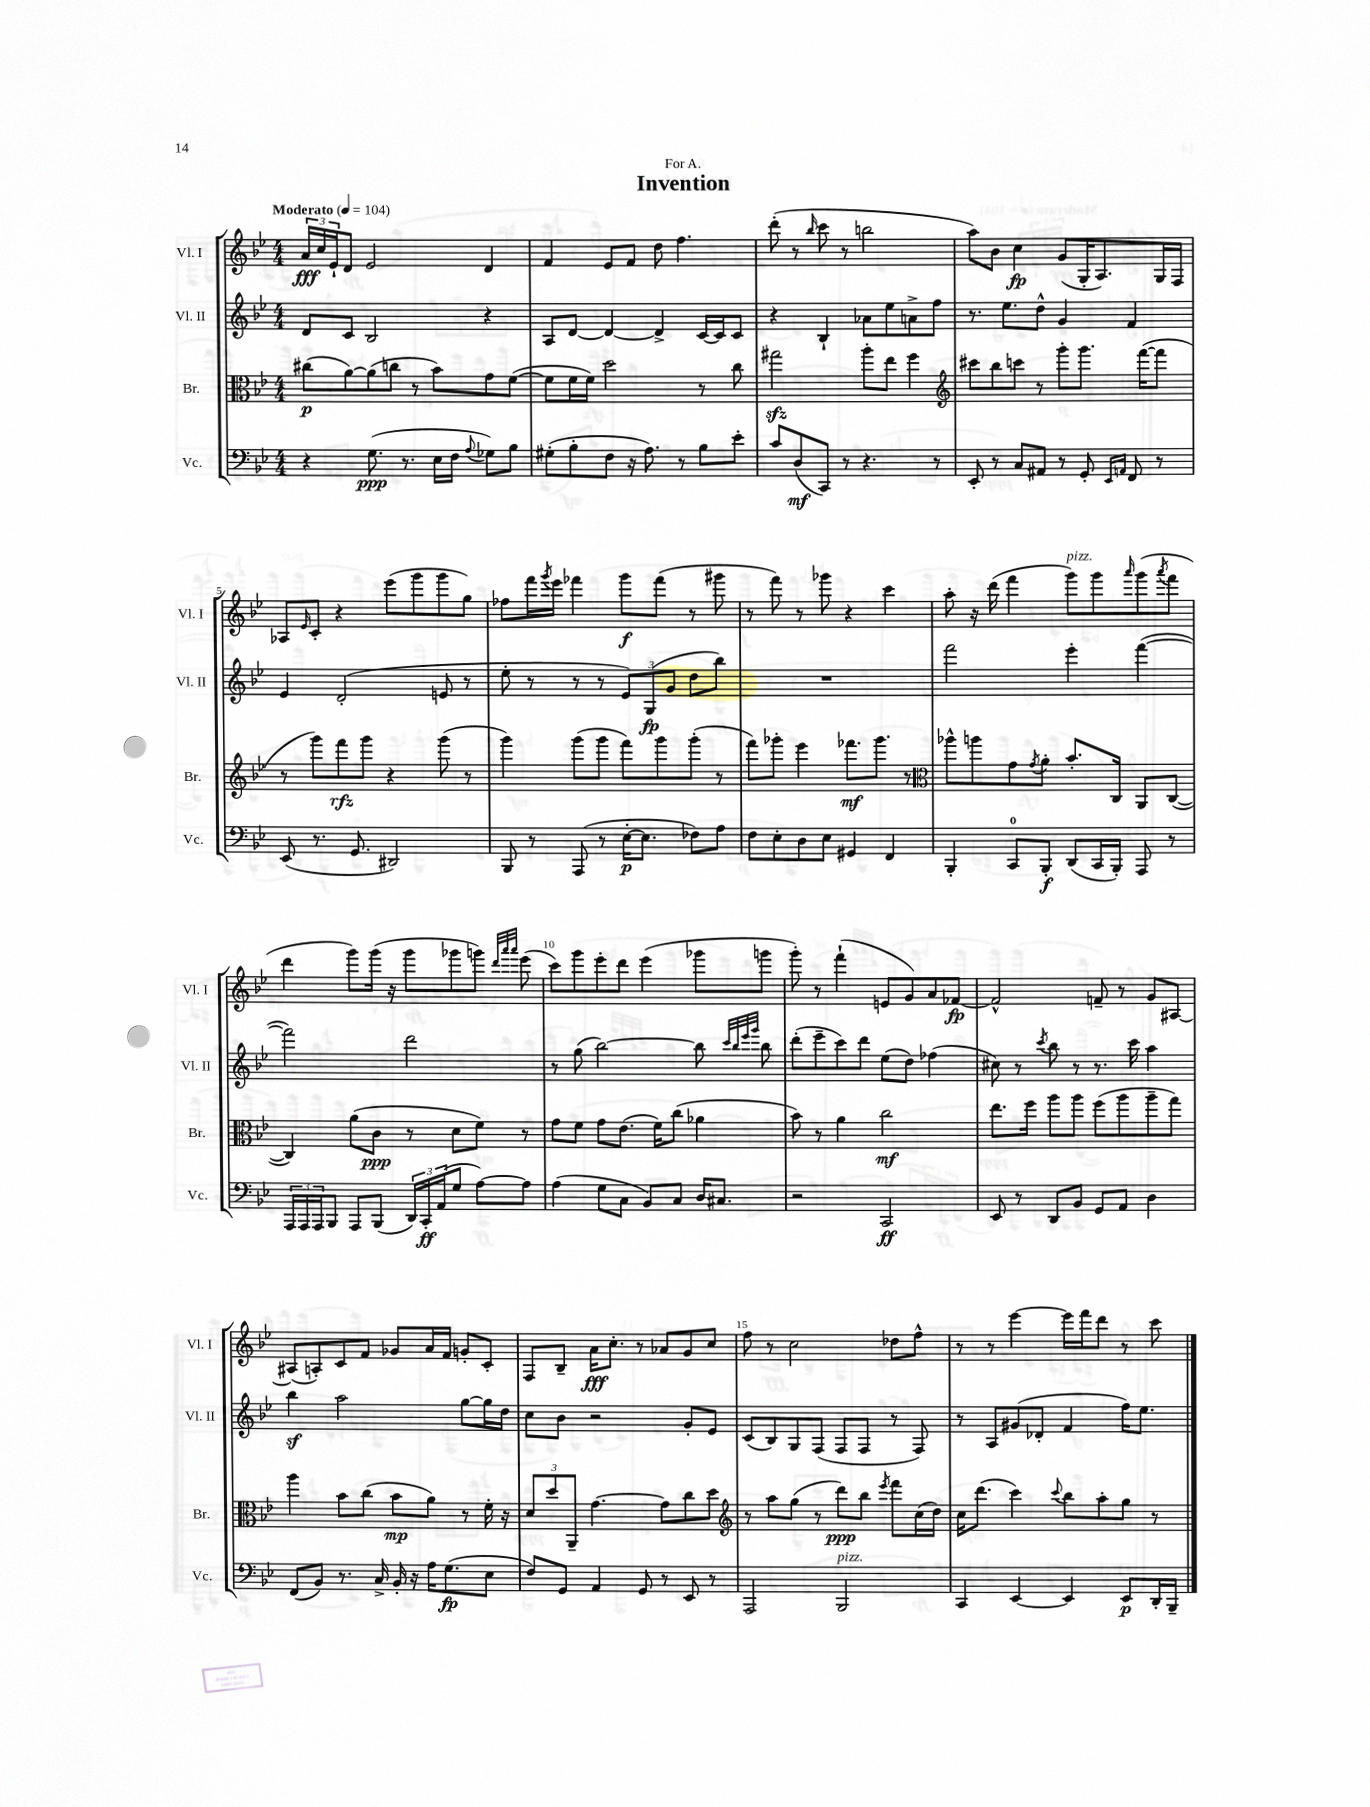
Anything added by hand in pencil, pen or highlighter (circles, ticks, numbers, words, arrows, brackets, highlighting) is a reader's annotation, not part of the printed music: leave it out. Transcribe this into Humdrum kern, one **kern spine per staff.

**kern	**dynam	**kern	**dynam	**kern	**dynam	**kern	**dynam
*part4	*part4	*part3	*part3	*part2	*part2	*part1	*part1
*staff4	*staff4	*staff3	*staff3	*staff2	*staff2	*staff1	*staff1
*I"Vc.	*	*I"Br.	*	*I"Vl. II	*	*I"Vl. I	*
*I'Vc.	*	*I'Br.	*	*I'Vl. II	*	*I'Vl. I	*
*clefF4	*	*clefC3	*	*clefG2	*	*clefG2	*
*k[b-e-]	*	*k[b-e-]	*	*k[b-e-]	*	*k[b-e-]	*
*M4/4	*	*M4/4	*	*M4/4	*	*M4/4	*
*MM104	*	*MM104	*	*MM104	*	*MM104	*
=1	=1	=1	=1	=1	=1	=1	=1
!	!	!	!	!	!	!LO:TX:a:B:t=Moderato	!
4r	.	(8cc#X\L	p	8d/L	.	24a/LL	fff
.	.	.	.	.	.	24cc/	.
.	.	.	.	.	.	24e-`/J	.
.	.	[8a\)	.	8c/J	.	8d/J	.
(8.G\	ppp	(8a\]	.	2B-/	.	2e-/	.
.	.	8ccn\J	.	.	.	.	.
8.r	.	.	.	.	.	.	.
.	.	8r	.	.	.	.	.
16E-\LL	.	8b-\L)	.	.	.	.	.
16F\JJ	.	.	.	.	.	.	.
8qqA/	.	.	.	.	.	.	.
8G-X\L)	.	8g\	.	4r	.	4d/	.
8B-\J	.	([8f\J	.	.	.	.	.
=2	=2	=2	=2	=2	=2	=2	=2
(8G#X'\L	.	8f\L]	.	8A/L	.	4f/	.
8B-'\	.	16f\L	.	[8d/J	.	.	.
.	.	16f\JJ)	.	.	.	.	.
8F\J	.	2dd\	.	4d/_	.	8e-/L	.
16r	.	.	.	.	.	8f/J	.
8.A\)	.	.	.	.	.	.	.
.	.	.	.	4d^/]	.	8dd\	.
8r	.	.	.	.	.	4.ff\	.
8B-\L	.	8r	.	[16c/LL	.	.	.
.	.	.	.	16c/J]	.	.	.
8e-'\J	.	8cc\	.	8c/J	.	.	.
=3	=3	=3	=3	=3	=3	=3	=3
8c/L	.	2gg#Xzz\	.	4r	.	(8ddd'\	.
(8D/	mf	.	.	.	.	8r	.
.	.	.	.	.	.	16qqbb-/	.
8CC/J)	.	.	.	4B-`/	.	8ccc\	.
8r	.	.	.	.	.	8r	.
4.r	.	8aa'\L	.	8a-X\L	.	2bbn\	.
.	.	8ee-\J	.	8ee-\	.	.	.
.	.	4ff\	.	8an^\	.	.	.
8r	.	.	.	8ff\J	.	.	.
=4	=4	=4	=4	=4	=4	=4	=4
*	*	*clefG2	*	*	*	*	*
8EE-'/	.	8ccc#X\L	.	8.r	.	8aa\L)	.
8r	.	8bb-\	.	.	.	8b-\J	.
.	.	.	.	8.ee-\L	.	.	.
8C/L	.	8cccn\J	.	.	.	4cc\	fp
8AA#X/J	.	8r	.	8dd^^\J	.	.	.
8r	.	8ggg'\L	.	4g/	.	(8g/L	.
8GG'/	.	8.ggg\J	.	.	.	16G'/K	.
.	.	.	.	.	.	8.A/)	.
16qqEE-/LL	.	.	.	.	.	.	.
16qqAAn/JJ	.	.	.	.	.	.	.
8FF/	.	.	.	4f/	.	.	.
.	.	([16fff\KL	.	.	.	.	.
8r	.	8fff\J]	.	.	.	16G/L	.
.	.	.	.	.	.	16F/JJ	.
!!LO:LB:g=z
=5	=5	=5	=5	=5	=5	=5	=5
(8EE-/	.	8r	.	4e-/	.	8A-X/L	.
.	.	.	.	.	.	16qqe-/	.
8.r	.	8ggg\L)	.	.	.	8c'/J	.
.	.	8fff\	rfz	(2d'/	.	4r	.
8.GG/	.	.	.	.	.	.	.
.	.	8ggg\J	.	.	.	.	.
2DD#X/)	.	4r	.	.	.	(8eee-\L	.
.	.	.	.	.	.	8ggg\	.
.	.	(8ggg\	.	8en/	.	8ggg\	.
.	.	8r	.	8r	.	8gg\J)	.
=6	=6	=6	=6	=6	=6	=6	=6
8BBB-/	.	4ggg\)	.	8ee-'\	.	8ff-X\L	.
8r	.	.	.	8r	.	16fff\L	.
.	.	.	.	.	.	8qggg/	.
.	.	.	.	.	.	16eee-\JJ	.
(8AAA/	.	(8ggg\L	.	8r	.	4fff-X\	.
8r	.	8ggg\J	.	8r	.	.	.
[16E-'\KL	p	8fff\L)	.	12e-/L)	.	8ggg\L	f
8.E-\J]	.	.	.	.	.	.	.
.	.	.	.	(12G/	fp	.	.
.	.	8ggg\	.	.	.	(8fff-\J	.
.	.	.	.	12g/J	.	.	.
8F-X\L)	.	(8ggg'\J	.	8dd\L	.	8r	.
8A\J	.	8r	.	8bb-\J)	.	8ggg#X\	.
=7	=7	=7	=7	=7	=7	=7	=7
8F\L	.	8fff\L)	.	1r	.	8r	.
8E-'\	.	8ggg-X'\J	.	.	.	8fff\)	.
8D\	.	4eee-\	.	.	.	8r	.
8E-\J	.	.	.	.	.	8ggg-X\	.
4GG#X/	.	8.fff-X\L	mf	.	.	4r	.
.	.	8.ggg-\J	.	.	.	.	.
4FF/	.	.	.	.	.	4ccc\	.
.	.	8r	.	.	.	.	.
=8	=8	=8	=8	=8	=8	=8	=8
*	*	*clefC3	*	*	*	*	*
4BBB-'/	.	8aa-X^^\L	.	2fff\	.	8aa'\	.
.	.	8aan\	.	.	.	16r	.
.	.	.	.	.	.	(16ddd\	.
8CC/L	.	8g\	.	.	.	4fff\	.
.	.	8qg/	.	.	.	.	.
8BBB-'/J	f	8a'\J	.	.	.	.	.
!	!	!	!	!	!	!LO:TX:a:i:t=pizz.	!
(8DD/L	.	8.b-'/L	.	4eee-'\	.	8ggg\L)	.
16CC/L	.	.	.	.	.	8ggg\	.
16BBB-'/JJ)	.	16C/Jk	.	.	.	.	.
.	.	.	.	.	.	16qqaaa/	.
8AAA/	.	8AA/L	.	([4fff\	.	(8ggg\	.
.	.	.	.	.	.	8qaaa/	.
8r	.	([8C/J	.	.	.	8fff\J	.
!!LO:LB:g=z
=9	=9	=9	=9	=9	=9	=9	=9
24AAA/LL	.	4C/])	.	2fff\])	.	4ddd\	.
24AAA/	.	.	.	.	.	.	.
24AAA/J	.	.	.	.	.	.	.
8BBB-/J	.	.	.	.	.	.	.
8AAA/L	.	(8a\L	.	.	.	8ggg\L)	.
(8BBB-/J	.	8c\J	ppp	.	.	(16ggg\Jk	.
.	.	.	.	.	.	16r	.
24DD/LL)	.	8r	.	2ddd\	.	8ggg\L	.
24CC'/	ff	.	.	.	.	.	.
(24AA/J	.	.	.	.	.	.	.
8G/J	.	8d\L	.	.	.	8ggg-X\	.
[8A\L)	.	8f\J)	.	.	.	8gggn\J)	.
.	.	.	.	.	.	32qqddd/LLL	.
.	.	.	.	.	.	32qqaaa/	.
.	.	.	.	.	.	32qqaaa/JJJ	.
8A\J]	.	8r	.	.	.	(8eee-\	.
=10	=10	=10	=10	=10	=10	=10	=10
(4A\	.	8g\L	.	8r	.	8ccc\L)	.
.	.	8f\J	.	(8gg\	.	8ggg\	.
8G\L	.	8g\L	.	[2bb-\)	.	8eee-'\	.
8C\J	.	(8.e-\J	.	.	.	8ddd\J	.
8BB-/L)	.	.	.	.	.	(4eee-\	.
.	.	16f\KL)	.	.	.	.	.
8C/J	.	(8cc\J	.	.	.	.	.
16D/KL	.	4a-X\	.	8bb-\]	.	8ggg-X\L	.
8.C#X/J	.	.	.	.	.	.	.
.	.	.	.	32qqccc/LLL	.	.	.
.	.	.	.	32qqbb-/	.	.	.
.	.	.	.	32qqeee-/	.	.	.
.	.	.	.	32qqggg/JJJ	.	.	.
.	.	.	.	8bb-\	.	8gggn\J	.
=11	=11	=11	=11	=11	=11	=11	=11
2r	.	8b-\)	.	(8ddd'\L	.	8ggg'\)	.
.	.	8r	.	8eee-~\	.	8r	.
.	.	4a\	.	8ccc\)	.	(4fff`\	.
.	.	.	.	8ddd\J	.	.	.
2CC/	ff	2cc\	mf	(8ee-\L	.	8en/L	.
.	.	.	.	8dd\J)	.	8g/)	.
.	.	.	.	(4ff-X\	.	8a/	.
.	.	.	.	.	.	[8f-X/J	fp
=12	=12	=12	=12	=12	=12	=12	=12
8EE-/	.	8.ee-\L	.	8cc#X\)	.	2f-^^/]	.
8r	.	.	.	8r	.	.	.
.	.	16ff\Jk	.	.	.	.	.
.	.	.	.	8qccc/	.	.	.
8DD/L	.	8aa\L	.	8bb-\	.	.	.
8BB-/J	.	8aa\J	.	8r	.	.	.
8GG/L	.	(8ff\L	.	8.r	.	8fn~/	.
8AA/J	.	8aa\	.	.	.	8r	.
.	.	.	.	16ccc\	.	.	.
4D\	.	8aa~\	.	4aa\	.	8g/L	.
.	.	8gg\J)	.	.	.	[8A#X/J	.
!!LO:LB:g=z
=13	=13	=13	=13	=13	=13	=13	=13
(8FF/L	.	4aa\	.	4bb-z\	.	(8A#X/L]	.
8BB-/J)	.	.	.	.	.	8An'/)	.
8.r	.	8b-\L	.	2aa\	.	8c/	.
.	.	(8cc\J	.	.	.	8f/J	.
16C^/	.	.	.	.	.	.	.
16BB-'/	.	8b-\L	mp	.	.	8g-X/L	.
16r	.	.	.	.	.	.	.
16A\KL	.	8a\J)	.	.	.	16a/L	.
(8.G\	fp	.	.	.	.	16f/JJ	.
.	.	8r	.	[8gg\L	.	8gn'/L	.
8E-\J	.	16f'\	.	16gg\L]	.	8c'/J	.
.	.	16r	.	16dd\JJ	.	.	.
=14	=14	=14	=14	=14	=14	=14	=14
8F/L)	.	12d/L	.	8cc\L	.	8F/L	.
.	.	12dd/	.	.	.	.	.
8GG/J	.	.	.	8b-\J	.	8B-~/J	.
.	.	12AA~/J	.	.	.	.	.
4AA/	.	[4.g\	.	2r	.	16a\KL	fff
.	.	.	.	.	.	8.cc'\J	.
8GG/	.	.	.	.	.	8r	.
8r	.	8g\L]	.	.	.	8a-X/L	.
8EE-/	.	8cc\	.	8g'/L	.	8g/	.
8r	.	8dd\J	.	8e-/J	.	8cc/J	.
=15	=15	=15	=15	=15	=15	=15	=15
*	*	*clefG2	*	*	*	*	*
2AAA/	.	8r	.	(8c/L	.	8ff\	.
.	.	8aa\L	.	8B-/)	.	8r	.
.	.	(8gg\J	.	8G/	.	2cc\	.
.	.	8r	.	(8F/J	.	.	.
!LO:TX:a:i:t=pizz.	!	!	!	!	!	!	!
2BBB-/	.	8ddd\L)	ppp	8F/L	.	.	.
.	.	8bb-\J	.	8F/J	.	.	.
.	.	8qeee-/	.	.	.	.	.
.	.	8fff\L	.	8r	.	8dd-X\L	.
.	.	(16cc\L	.	8F/)	.	8ff^^\J	.
.	.	16dd\JJ)	.	.	.	.	.
=16	=16	=16	=16	=16	=16	=16	=16
4CC/	.	16cc\KL	.	8r	.	8r	.
.	.	(8.ddd\J	.	.	.	.	.
.	.	.	.	8A/L	.	8r	.
[4EE-/	.	4ccc\)	.	(8g#X/	.	[4eee-\	.
.	.	.	.	8d-X'/J	.	.	.
.	.	8qqccc/	.	.	.	.	.
4EE-/]	.	8bb-\L	.	4f/	.	16eee-\LL]	.
.	.	.	.	.	.	16fff\J	.
.	.	8aa'\	.	.	.	8ddd\J	.
8EE-/L	p	8gg\J	.	16ff\KL)	.	8r	.
.	.	.	.	8.ee-\J	.	.	.
16DD'/L	.	8r	.	.	.	8ccc\	.
16BBB-~/JJ	.	.	.	.	.	.	.
==	==	==	==	==	==	==	==
*-	*-	*-	*-	*-	*-	*-	*-
